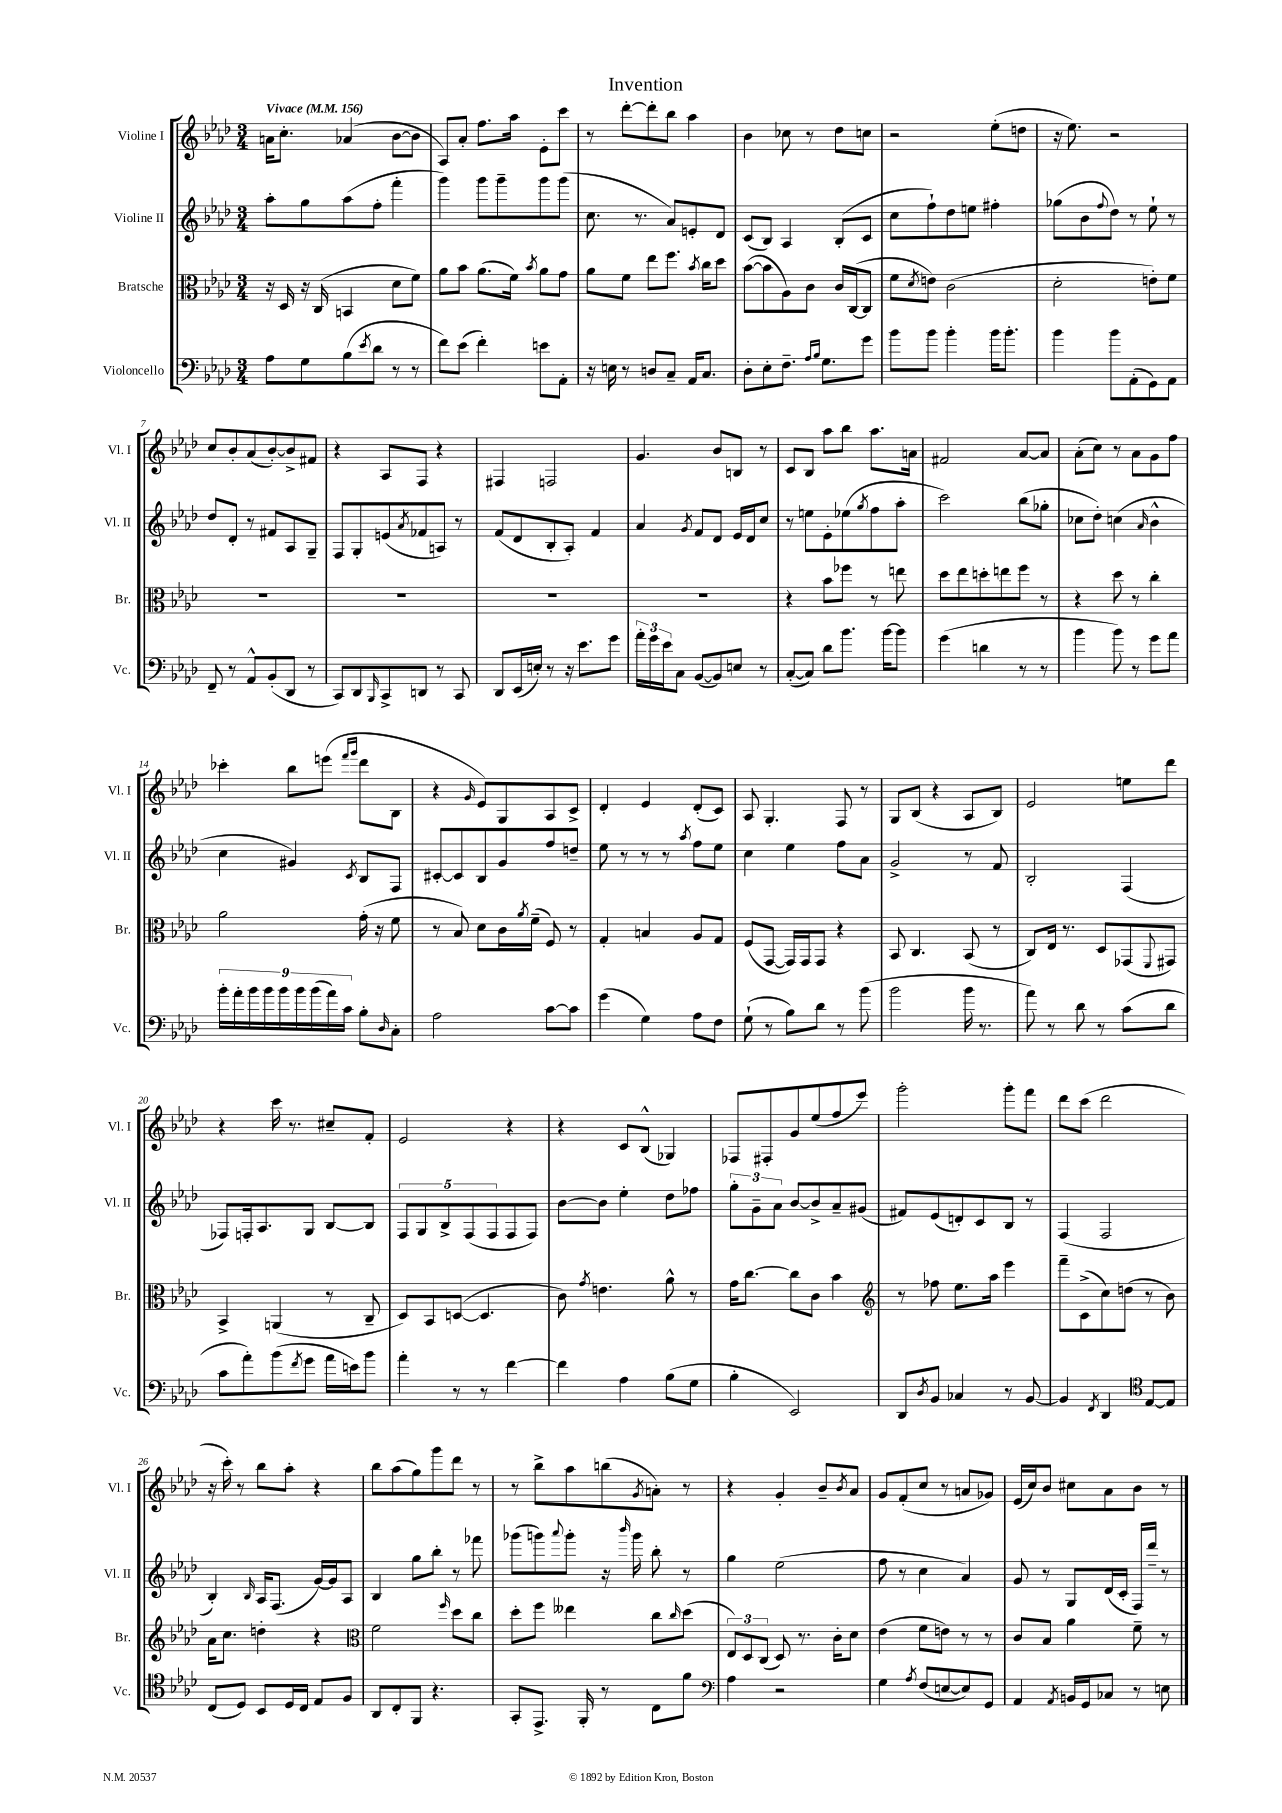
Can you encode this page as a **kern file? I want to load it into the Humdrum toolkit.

**kern	**kern	**kern	**kern
*part4	*part3	*part2	*part1
*staff4	*staff3	*staff2	*staff1
*I"Violoncello	*I"Bratsche	*I"Violine II	*I"Violine I
*I'Vc.	*I'Br.	*I'Vl. II	*I'Vl. I
*clefF4	*clefC3	*clefG2	*clefG2
*k[b-e-a-d-]	*k[b-e-a-d-]	*k[b-e-a-d-]	*k[b-e-a-d-]
*M3/4	*M3/4	*M3/4	*M3/4
*MM156	*MM156	*MM156	*MM156
=1	=1	=1	=1
!	!	!	!LO:TX:a:B:t=Vivace
8A-\L	16r	8aa-'\L	16an\KL
.	16D-/	.	8.cc'\J
8G\	16r	8gg\	.
.	(16C/	.	.
(8B-\	4BBn/	(8aa-\	(4a-X/
8qe-/	.	.	.
8d-\J	.	8ff'\J	.
8r	8d-\L	4fff'\	[8b-\L
8r	8f\J)	.	8b-\J]
=2	=2	=2	=2
8f\L)	8a-\L	4ggg\)	8A-/L)
(8e-\J	8b-\J	.	8a-'/J
4f'\)	(8.a-\L	8ggg\L	8.ff\L
.	.	8ggg~\	.
.	16f\Jk)	.	16aa-\Jk
.	8qb-/	.	.
8en\L	8a-\L	8ggg\	8e-'\L
8AA-'\J	8g\J	(8ggg\J	8ccc\J
=3	=3	=3	=3
16r	8a-\L	8.cc\	8r
16En\	.	.	.
8r	8f\J	.	[8ddd-'\L
.	.	8.r	.
8Dn/L	8ee-\L	.	8ddd-'\]
8C~/J	8.ff\J	8a-/L)	8bb-\J
16AA-/KL	.	8en'/	4aa-\
.	8qb-/	.	.
8.C/J	16cc\KL	.	.
.	8dd-\J	8d-/J	.
=4	=4	=4	=4
8D-'\L	([8b-\L	(8c/L	4b-\
8E-'\	8b-\]	8B-/J)	.
8.F~\J	8A-\)	4A-/	8cc-X\
.	8c\J	.	8r
16qqA-/LL	.	.	.
16qqB-/JJ	.	.	.
8.G\L	.	.	.
.	16c/LL	(8B-'/L	8dd-\L
.	([16C/J	.	.
8g\J	8C/J]	8c/J	8ccn\J
=5	=5	=5	=5
8b-\L	8f\L	8cc\L	2r
.	8qd-/	.	.
8b-\J	8en\J)	8ff`\)	.
4b-'\	(2c\	8dd-\	.
.	.	8een\J	.
16b-\KL	.	4ff#X'\	(8ee-'\L
8.b-'\J	.	.	.
.	.	.	8ddn\J
=6	=6	=6	=6
4b-\	2d-'\	(8gg-X\L	16r
.	.	.	8.ee-\)
.	.	8b-\	.
.	.	8qqff/	.
8b-\L	.	8dd-\J)	2r
(8AA-'\	.	8r	.
8GG\)	8en'\L)	8ee-`\	.
8AA-\J	8f\J	8r	.
!!LO:LB:g=z
=7	=7	=7	=7
8FF~/	2.r	8dd-/L	8cc/L
8r	.	8d-'/J	8b-'/
8AA-^^/L	.	8r	(8a-/
(8BB-'/	.	8f#X/L	[8b-'/)
8DD-/J	.	8A-/	8b-^/]
8r	.	8G~/J	8f#X/J
=8	=8	=8	=8
8CC/L)	2.r	8F/L	4r
8DD-/	.	8G'/	.
16qqBBB-/	.	.	.
8CC^/	.	(8en/	8A-/L
.	.	8qa-/	.
8DDn/J	.	8f-X/	8F/J
8r	.	8An/J)	4r
8CC/	.	8r	.
=9	=9	=9	=9
8DD-/L	2.r	(8f/L	4F#X/
(16EE-/L	.	8d-/	.
16En'/JJ)	.	.	.
8r	.	8B-'/	2Fn/
16r	.	8A-'/J)	.
8.e-\L	.	.	.
.	.	4f/	.
8g\J	.	.	.
=10	=10	=10	=10
24a-'\LL	2.r	4a-/	4.g/
24g\	.	.	.
24e-\J	.	.	.
8C\J	.	.	.
.	.	8qg/	.
([8BB-/L	.	8f/L	.
8BB-/])	.	8d-/J	8b-/L
8En/J	.	16e-/LL	8Bn/J
.	.	16d-/J	.
8r	.	8cc/J	8r
=11	=11	=11	=11
([8C'/L	4r	8r	8c/L
8C/J])	.	8een\L	8B-/J
8d-\L	8b-\L	8e-'\	8aa-\L
8.b-\J	8ff-X\J	(8ee-X\	8bb-\J
.	.	8qgg/	.
.	8r	8ff\	8.aa-\L
[16b-\KL	.	.	.
8b-\J]	8een\	8aa-'\J	.
.	.	.	16an\Jk
=12	=12	=12	=12
(4g\	8dd-\L	2ccc\)	2f#X/
.	8ee-\	.	.
4dn\	8ddn'\	.	.
.	8een\	.	.
8r	8ff\J	(8bb-\L	[8a-/L
8r	8r	8gg-X'\J	8a-/J]
=13	=13	=13	=13
4b-\	4r	8cc-X\L	(8a-'\L
.	.	8dd-'\J)	8cc\J)
8b-\)	8dd-\	(4ccn\	8r
8r	8r	.	8a-\L
.	.	16qqa-/	.
8g\L	4cc'\	4b-^^\	8g\
8a-\J	.	.	8ff\J
!!LO:LB:g=z
=14	=14	=14	=14
18b-'\LL	2a-\	4cc\	4ccc-X'\
18a-'\	.	.	.
18b-\	.	.	.
18b-\	.	.	.
18b-\	.	.	.
.	.	4g#X/)	8bb-\L
18b-\	.	.	.
(18b-\	.	.	.
.	.	.	(8eeen\J
18a-\)	.	.	.
18c\JJ	.	.	.
.	.	.	16qqfff/LL
.	.	8qc/	16qqggg/JJ
8B-'\L	(16g'\	8B-/L	8ddd-\L
.	16r	.	.
16qqD-/	.	.	.
8C'\J	8f\	8F/J	8B-\J
=15	=15	=15	=15
2A-\	8r	[8c#X'/L	4r
.	8B-/)	8c#/]	.
.	.	.	16qqg/
.	8d-\L	8B-/	8e-/L)
.	16c\L	8g/	8G/
.	8qa-/	.	.
.	(16f~\JJ	.	.
[8c\L	8F/)	8ff/	8A-/
8c\J]	8r	8ddn~/J	8c^/J
=16	=16	=16	=16
(4g\	4G'/	8ee-\	4d-'/
.	.	8r	.
4G\)	4Bn/	8r	4e-/
.	.	8r	.
.	.	8qaa-/	.
8A-\L	8A-/L	8ff\L	(8d-'/L
8F\J	8G/J	8ee-\J	8c/J)
=17	=17	=17	=17
(8G`\	(8F/L	4cc\	8A-/
8r	[8GG/J	.	4.G'/
8B-\L)	16GG/LL])	4ee-\	.
.	16GG/J	.	.
8d-\J	8GG/J	.	.
8r	4r	8ff\L	8F/
(8b-\	.	8a-\J	8r
=18	=18	=18	=18
2b-\	8BB-/	2g^/	8G/L
.	4.C/	.	(8B-/J
.	.	.	4r
16b-\	(8BB-/	8r	8A-/L
8.r	.	.	.
.	8r	8f/	8B-/J)
=19	=19	=19	=19
8a-\)	8C/L)	2B-'/	2e-/
8r	16E-/Jk	.	.
.	8.r	.	.
8d-\	.	.	.
8r	8D-/L	.	.
(8c\L	(8GG-X/	(4F/	8een\L
.	8qqFF/	.	.
8d-\J	8GG#X/J)	.	8ddd-\J
!!LO:LB:g=z
=20	=20	=20	=20
8c\L	4BB-^/	8F-X/L)	4r
8a-'\)	.	16Fn'/k	.
.	.	8.A-/	.
(8b-\	(4AAn/	.	16ccc\
.	.	.	8.r
8qf/	.	.	.
8g\J	.	8G/J	.
16a-\LL	8r	[8B-/L	8cc#X~/L
16en\J)	.	.	.
8b-\J	8C~/	8B-/J]	8f'/J
=21	=21	=21	=21
4a-'\	8D-/L)	10F/L	2e-/
.	.	10G/	.
.	8BB-/	.	.
.	.	10B-^/	.
8r	([8Dn/J	.	.
.	.	(10F/	.
8r	4.D/]	.	.
.	.	10F/	.
[4f\	.	8F/	4r
.	.	8F/J)	.
=22	=22	=22	=22
4f\]	8c\)	[8b-\L	4r
.	8qg/	.	.
.	4.en\	8b-\J]	.
4A-\	.	4ee-'\	8c/L
.	.	.	(8B-^^/J
(8B-\L	8a-^^\	8dd-\L	4G-X/)
8G\J	8r	8ff-X\J	.
=23	=23	=23	=23
4B-'\	16g\KL	12gg'\L	8F-X/L
.	[8.cc\J	.	.
.	.	12g~\	.
.	.	.	8F#X'/
.	.	12a-\J	.
2EE-/)	8cc\L]	[8b-/L	8g/
.	8c\J	8b-^/]	(8ee-/
.	4b-\	8a-~/	8ff/
.	.	(8g#X/J	8eee-/J)
=24	=24	=24	=24
*	*clefG2	*	*
8DD-/L	8r	8f#X/L)	2ggg'\
8qD-/	.	.	.
8BB-/J	8ff-X\	(8e-/	.
4C-X/	8.ee-\L	8dn'/)	.
.	.	8c/	.
.	16aa-\Jk	.	.
8r	4eee-\	8B-/J	8ggg'\L
[8BB-/	.	8r	8fff\J
=25	=25	=25	=25
4BB-/]	8fff~\L	(4F/	8ddd-\L
.	(8c^\	.	(8ccc\J
8qFF/	.	.	.
4DD-/	8cc\)	2F/	2ddd-\
.	(8ddn\J	.	.
*clefC4	*	*	*
[8E-/L	8r	.	.
8E-/J]	8b-\)	.	.
!!LO:LB:g=z
=26	=26	=26	=26
(8C/L	16a-\KL	4B-'/)	16r
.	8.cc\J	.	16ccc'\)
8D-/J)	.	.	8r
.	.	16qqB-/	.
8BB-/L	4ddn'\	16A-/KL	8bb-\L
.	.	(8.F/J	.
16D-/L	.	.	8aa-'\J
16C/JJ	.	.	.
8E-/L	4r	[16g/LL)	4r
.	.	16g/J]	.
8F/J	.	8A-/J	.
=27	=27	=27	=27
*	*clefC3	*	*
8AA-/L	2f\	4B-/	8bb-\L
8C'/	.	.	(8aa-\
8FF/J	.	8gg\L	8gg\)
4.r	.	8bb-'\J	8ggg\
.	16qqff/	.	.
.	8dd-\L	8r	8ddd-\J
.	8cc\J	8fff-X\	8r
=28	=28	=28	=28
8GG'/L	8dd-'\L	(8ggg-X\L	8r
8.EE-^/J	8ff\J	8gggn\)	8bb-^\L
.	.	8qqaaa-/	.
.	4ee--X\	8ggg'\J	8aa-\
16FF'/	.	.	.
8r	.	16r	(8bbn\
.	.	16qqbbb-/	.
.	.	16ggg\	.
.	.	.	8qg/
8C\L	8cc\L	8bb-'\	8an'\J)
.	16qqcc/	.	.
8f\J	(8dd-\J	8r	8r
=29	=29	=29	=29
*clefF4	*	*	*
4A-\	12E-/L)	4gg\	4r
.	12D-/	.	.
.	(12C/J	.	.
2r	8D-/)	(2ee-\	4g'/
.	8.r	.	.
.	.	.	8b-~/L
.	16c'\KL	.	.
.	.	.	8qb-/
.	8d-\J	.	8a-/J
=30	=30	=30	=30
4G\	(4e-\	8ff\	8g/L
.	.	8r	(8f'/
8qA-/	.	.	.
(8F/L	8f\L	4cc\	8cc/J
[8En/	8en\J)	.	8r
8E/])	8r	4a-/)	8an/L
8GG/J	8r	.	8g-X/J)
=31	=31	=31	=31
4AA-/	8c/L	8g/	(16e-/LL
.	.	.	16cc/J)
.	8B-/J	8r	8b-/J
8qAA-/	.	.	.
16BBn/LL	4a-\	8G/L	8cc#X\L
16GG/J	.	.	.
8C-X/J	.	(16d-/L	8a-\
.	.	16c'/JJ	.
8r	8f~\	16F/LL)	8b-\J
.	.	16ddd-~/JJ	.
8En\	8r	8r	8r
==	==	==	==
*-	*-	*-	*-
